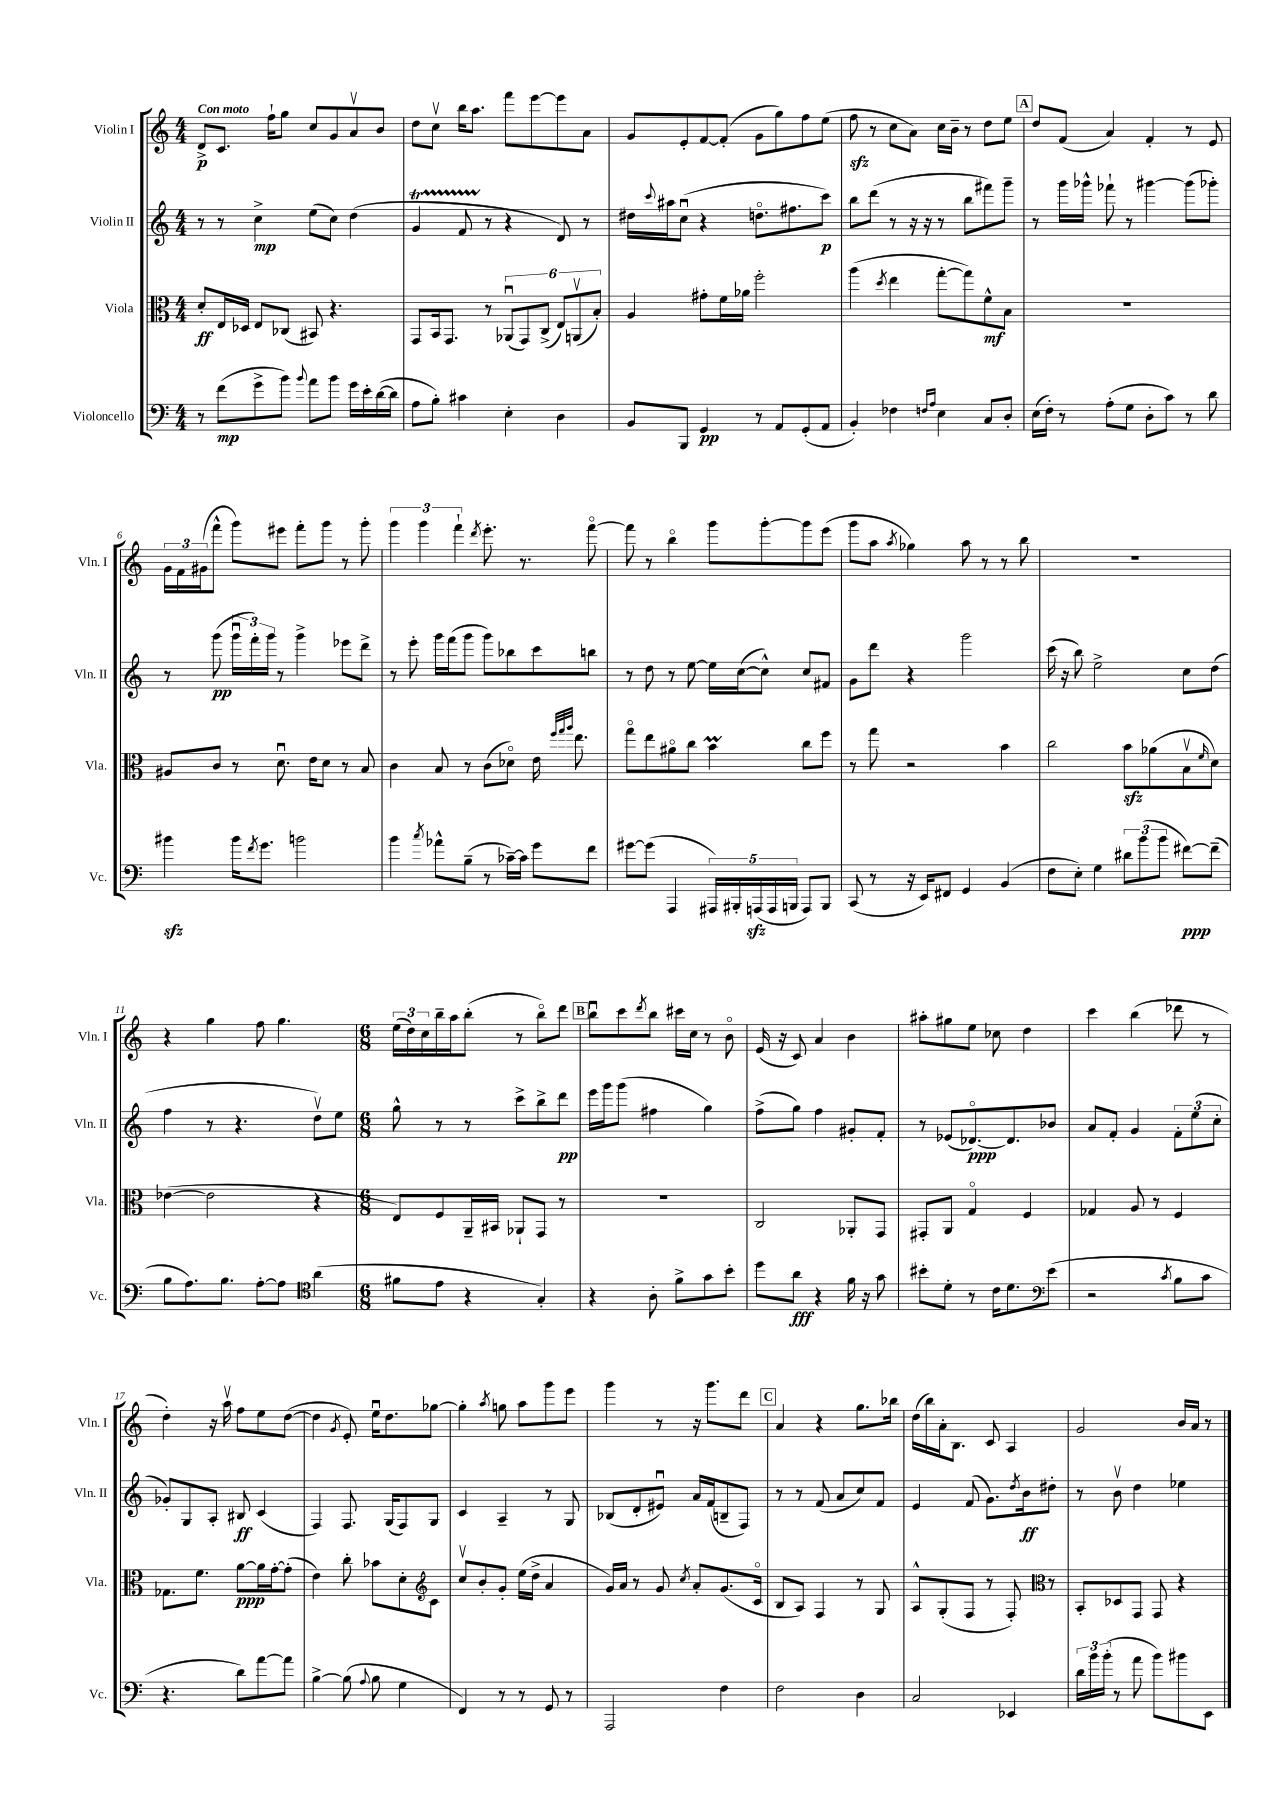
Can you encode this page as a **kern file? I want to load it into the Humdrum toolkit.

**kern	**kern	**kern	**kern
*staff4	*staff3	*staff2	*staff1
*clefF4	*clefC3	*clefG2	*clefG2
*k[]	*k[]	*k[]	*k[]
*M4/4	*M4/4	*M4/4	*M4/4
8r	8d'/L	8r	8d^/L
(8f\L	16E/L	8r	8.c/J
.	16D-/JJ	.	.
8g^\	8E/L	4cc^\	.
.	.	.	16ff`\LK
8b\J)	(8C-/J	.	8gg\J
8qqb/	.	.	.
8a\L	8BB#/)	(8ee\L	8cc/L
8b\J	4.r	8cc\J)	8g/
16g\LL	.	(4dd\	8av/
16e'\	.	.	.
([16d\	.	.	8b/J
16d\]JJ	.	.	.
=	=	=	=
8A\L	8GG/L	4g/	8dd\L
8B'\J)	16BB/k	.	8ccv\J
.	8.GG/J	.	.
4c#\	.	8f/	16bb\LK
.	.	.	8.aa\J
.	8r	8r	.
4E'\	(12AA-u/L	4r	8fff\L
.	12GG/)	.	.
.	.	.	[8eee\
.	(12C^/J	.	.
4D\	12E/L)	8d/)	8eee\]
.	(12AAv/	.	.
.	.	8r	8a\J
.	12B'/J)	.	.
=	=	=	=
8BB/L	4A/	16dd#\LL	8g/L
.	.	8qqccc/	.
.	.	16aa#\J	.
8BBB/J	.	(8ccu\J	8e'/
4GG/	8g#'\L	4r	[8f/
.	16f\L	.	(8f'/]J
.	16a-\JJ	.	.
8r	2ff'\	8.ddo\L	8g\L
8AA/L	.	.	8gg\)
.	.	8.ff#\	.
(8GG'/	.	.	8ff\
8AA/J	.	8ccc\J)	(8ee\J
=	=	=	=
4BB'/)	(4aa\	8bb\L	8ff\
.	.	(8ddd\J	8r
.	8qdd/	.	.
4F-\	4ee\	8r	8cc\L
.	.	16r	8a\J)
.	.	16r	.
16qqF/LL	.	.	.
16qqA/JJ	.	.	.
4E\	[8gg'\L	8r	16cc\LL
.	.	.	16b~\JJ
.	8gg\])	8bb\L	8r
8C/L	8f^^\	8fff#\)	8dd\L
8D'/J	8B\J	8ggg~\J	8ee\J
=	=	=	=
(16E\LL	1r	8r	8dd/L
16F'\JJ)	.	.	.
8r	.	16ggg\LL	(8f/J
.	.	16ggg-^^\JJ	.
(8A'\L	.	8fff-`\	4a/)
8G\J	.	8r	.
8D'\L	.	[4ggg#\	4f'/
8c\J)	.	.	.
8r	.	(8ggg#\]L	8r
8d\	.	8ggg-'\J)	8e/
=	=	=	=
4b#\	8A#/L	8r	24g\LL
.	.	.	24f\
.	.	.	(24g#\J
.	8c/J	(8ggg\	8fff^^\J
16b#\LK	8r	24gggu\LL	8ggg\L)
.	.	24fff'\)	.
8qf/	.	.	.
8.g\J	.	.	.
.	.	24ggg\JJ	.
.	8.du\	8r	8eee#\J
2b\	.	4ggg^\	8fff'\L
.	16e\LK	.	.
.	8d\J	.	8ggg\J
.	8r	8eee-\L	8r
.	8B/	8ddd^\J	8ggg'\
=	=	=	=
4b\	4c\	8r	6ggg\
.	.	8eee'\	.
.	.	.	6ggg\
8qcc/	.	.	.
8a-^^\L	8B/	16ggg\LL	.
.	.	(16fff\J	.
.	.	.	6fff`\
(8B~\J	8r	8ggg\J	.
.	.	.	8qddd/
8r	(8c\L	8ggg\L)	8.eee'\
[16c-~\LL)	8d-o\J)	8bb-\	.
16c-\]JJ	.	.	8.r
8g\L	16e\	8ccc\	.
.	32qqff/LLL	.	.
.	32qqgg/	.	.
.	32qqaa/JJJ	.	.
.	8.ee\	.	.
8f\J	.	8bb\J	[8fffo\
=	=	=	=
[8g#\L	8ggo\L	8r	8fff\]
(8g#\]J	8ee\	8dd\	8r
4AAA/	8a#o\	8r	4bbo\
.	8cc\J	[8ee\	.
20AAA#/LL)	4b\	16ee\]LL	8ggg\L
20BBB#'/	.	.	.
.	.	([16cc\J	.
(20AAA/	.	.	.
.	.	8cc^^\]J)	[8ggg'\
20AAA/	.	.	.
20BBB/JJ	.	.	.
8AAA/L)	8cc\L	8cc/L	8ggg\]
8BBB/J	8ff\J	8f#/J	(8eee\J
=	=	=	=
(8CC/	8r	8g\L	8ggg\L
8r	8gg\	8ddd\J	8aa\J
.	.	.	8qaa/
16r	2r	4r	4gg-\)
16EE/LK)	.	.	.
8FF#/J	.	.	.
4GG/	.	2ggg\	8aa\
.	.	.	8r
(4BB/	4b\	.	8r
.	.	.	8bb\
=	=	=	=
8F\L	2cc\	(16ccc\	1r
.	.	16r	.
8E'\J)	.	8bb\)	.
4G\	.	2ee^\	.
12d#\L	8b\L	.	.
(12b\	.	.	.
.	(8a-\	.	.
12b\J	.	.	.
[8f#\L)	8Bv\	8cc\L	.
.	16qqf/	.	.
(8f#~\]J	8d\J)	(8dd\J	.
=	=	=	=
8B\L	([4e-\	4ff\	4r
8.A\)	.	.	.
.	2e-\]	8r	4gg\
8.B\J	.	.	.
.	.	4.r	.
[8A'\L	.	.	8ff\
8A\]J	.	.	4.gg\
*clefC4	*	*	*
(4a\	4r	8ddv\L)	.
.	.	8ee\J	.
=	=	=	=
*M6/8	*M6/8	*M6/8	*M6/8
8f#\L	8E/L)	8gg^^\	(24ee\LL
.	.	.	24dd\)
.	.	.	24cc\
8e\J	8F/	8r	16bb~\
.	.	.	16aa\J
4r	16AA~/L	8r	(8bb'\J
.	16BB#/JJ	.	.
.	8AA-`/L	8ccc^\L	8r
4G'/)	8GG/J	8bb^\	8bbo\L)
.	8r	8ddd\J	8ddd\J
=	=	=	=
4r	2.r	16eee\LL	8bbu\L
.	.	16ggg\J	.
.	.	(8ggg\J	8ccc\
.	.	.	8qddd/
8A'\	.	4ff#\	8bb\J
8f^\L	.	.	16ccc#\LL
.	.	.	16cc\JJ
8g\	.	4gg\)	8r
8b'\J	.	.	8bo\
=	=	=	=
8dd\L	2C/	(8ff^\L	(16e/
.	.	.	16r
8a\J	.	8gg\J)	8c/)
4r	.	4ff\	4a/
16f\	8AA-'/L	8g#'/L	4b\
16r	.	.	.
8g\	8GG/J	8f'/J	.
=	=	=	=
8b#'\L	8GG#'/L	8r	8aa#'\L
8d'\J	8AA/J	(8e-/L	8gg#\
8r	4Go/	[8.d-o/)	8ee\J
16c\LK	.	.	8cc-\
8.d\	.	8.d-/]	.
.	4F/	.	4dd\
(8e\J	.	8b-/J	.
=	=	=	=
*clefF4	*	*	*
2r	4G-/	8a/L	4ccc\
.	.	8f'/J	.
.	8A/	4g/	(4bb\
.	8r	.	.
8qc/	.	.	.
8B\L	4F/	12f'\L	8ddd-\
.	.	(12ee\	.
8c\J	.	.	8r
.	.	12cc'\J	.
=	=	=	=
4.r	8.G-\L	8g-'/L)	4dd'\)
.	.	8G/	.
.	8.f\J	.	.
.	.	8A'/J	16r
.	.	.	16aav\
8d\L)	[8a\L	8B#/	8ff\L
[8a\	16a\]L	(4c/	8ee\
.	[16g'\J	.	.
8a\]J	(8g'\]J	.	([8dd\J
=	=	=	=
[4B^\	4e\)	4F/)	4dd\]
.	.	.	8qg/
(8B\]	8cc'\	8.F/	8e'/)
8qqA/	.	.	.
8B\	8b-\L	.	16eeu\LK
.	.	(16G/LK	8.dd\
4G\	8d'\	8F/)	.
.	8c\J	8G/J	[8gg-\J
=	=	=	=
*	*clefG2	*	*
4FF/)	8ccv/L	4c/	4gg-'\]
.	8b'/	.	.
.	.	.	8qaa/
8r	8g'/J	4A~/	8gg\
8r	(16ee\LL	.	8aa\L
.	16dd^\JJ	.	.
8GG/	4a/	8r	8ggg\
8r	.	8G/	8eee\J
=	=	=	=
2AAA/	16g/LL)	(8B-/L	4ggg\
.	16a/JJ	.	.
.	8r	8d'/	.
.	8g/	8e#u/J)	8r
.	8qcc/	.	.
.	8a'/L	16a/LL	16r
.	.	(16f/J	8.ggg\L
4F\	(8.g/	8B~/	.
.	.	8F/J)	8ddd\J
.	16co/Jk	.	.
=	=	=	=
2F\	8B/L	8r	4a/
.	8A/J)	8r	.
.	4F/	(8f/	4r
.	.	8a/L	.
4D\	8r	8cc/)	8.gg\L
.	8G/	8f/J	.
.	.	.	16bb-\Jk
=	=	=	=
2C/	8A^^/L	4e/	(16dd\LL
.	.	.	16bb\)
.	(8G'/	.	16a'\J
.	.	.	8.B\J
.	8F/J	(8f/	.
.	8r	8.g\L)	8c/
4EE-/	8F'/)	.	4A/
.	.	8qdd/	.
.	.	16b\k	.
.	8r	8dd#'\J	.
=	=	=	=
*	*clefC3	*	*
24d\LL	8BB'/L	8r	2g/
24b\	.	.	.
(24b'\JJ	.	.	.
8r	8D-/	8bv\	.
8a\	8GG/J	4dd\	.
8b\L)	8GG/	.	.
8b#\	4r	4ee-\	16b/LL
.	.	.	16a/JJ
8EE\J	.	.	8r
==	==	==	==
*-	*-	*-	*-
